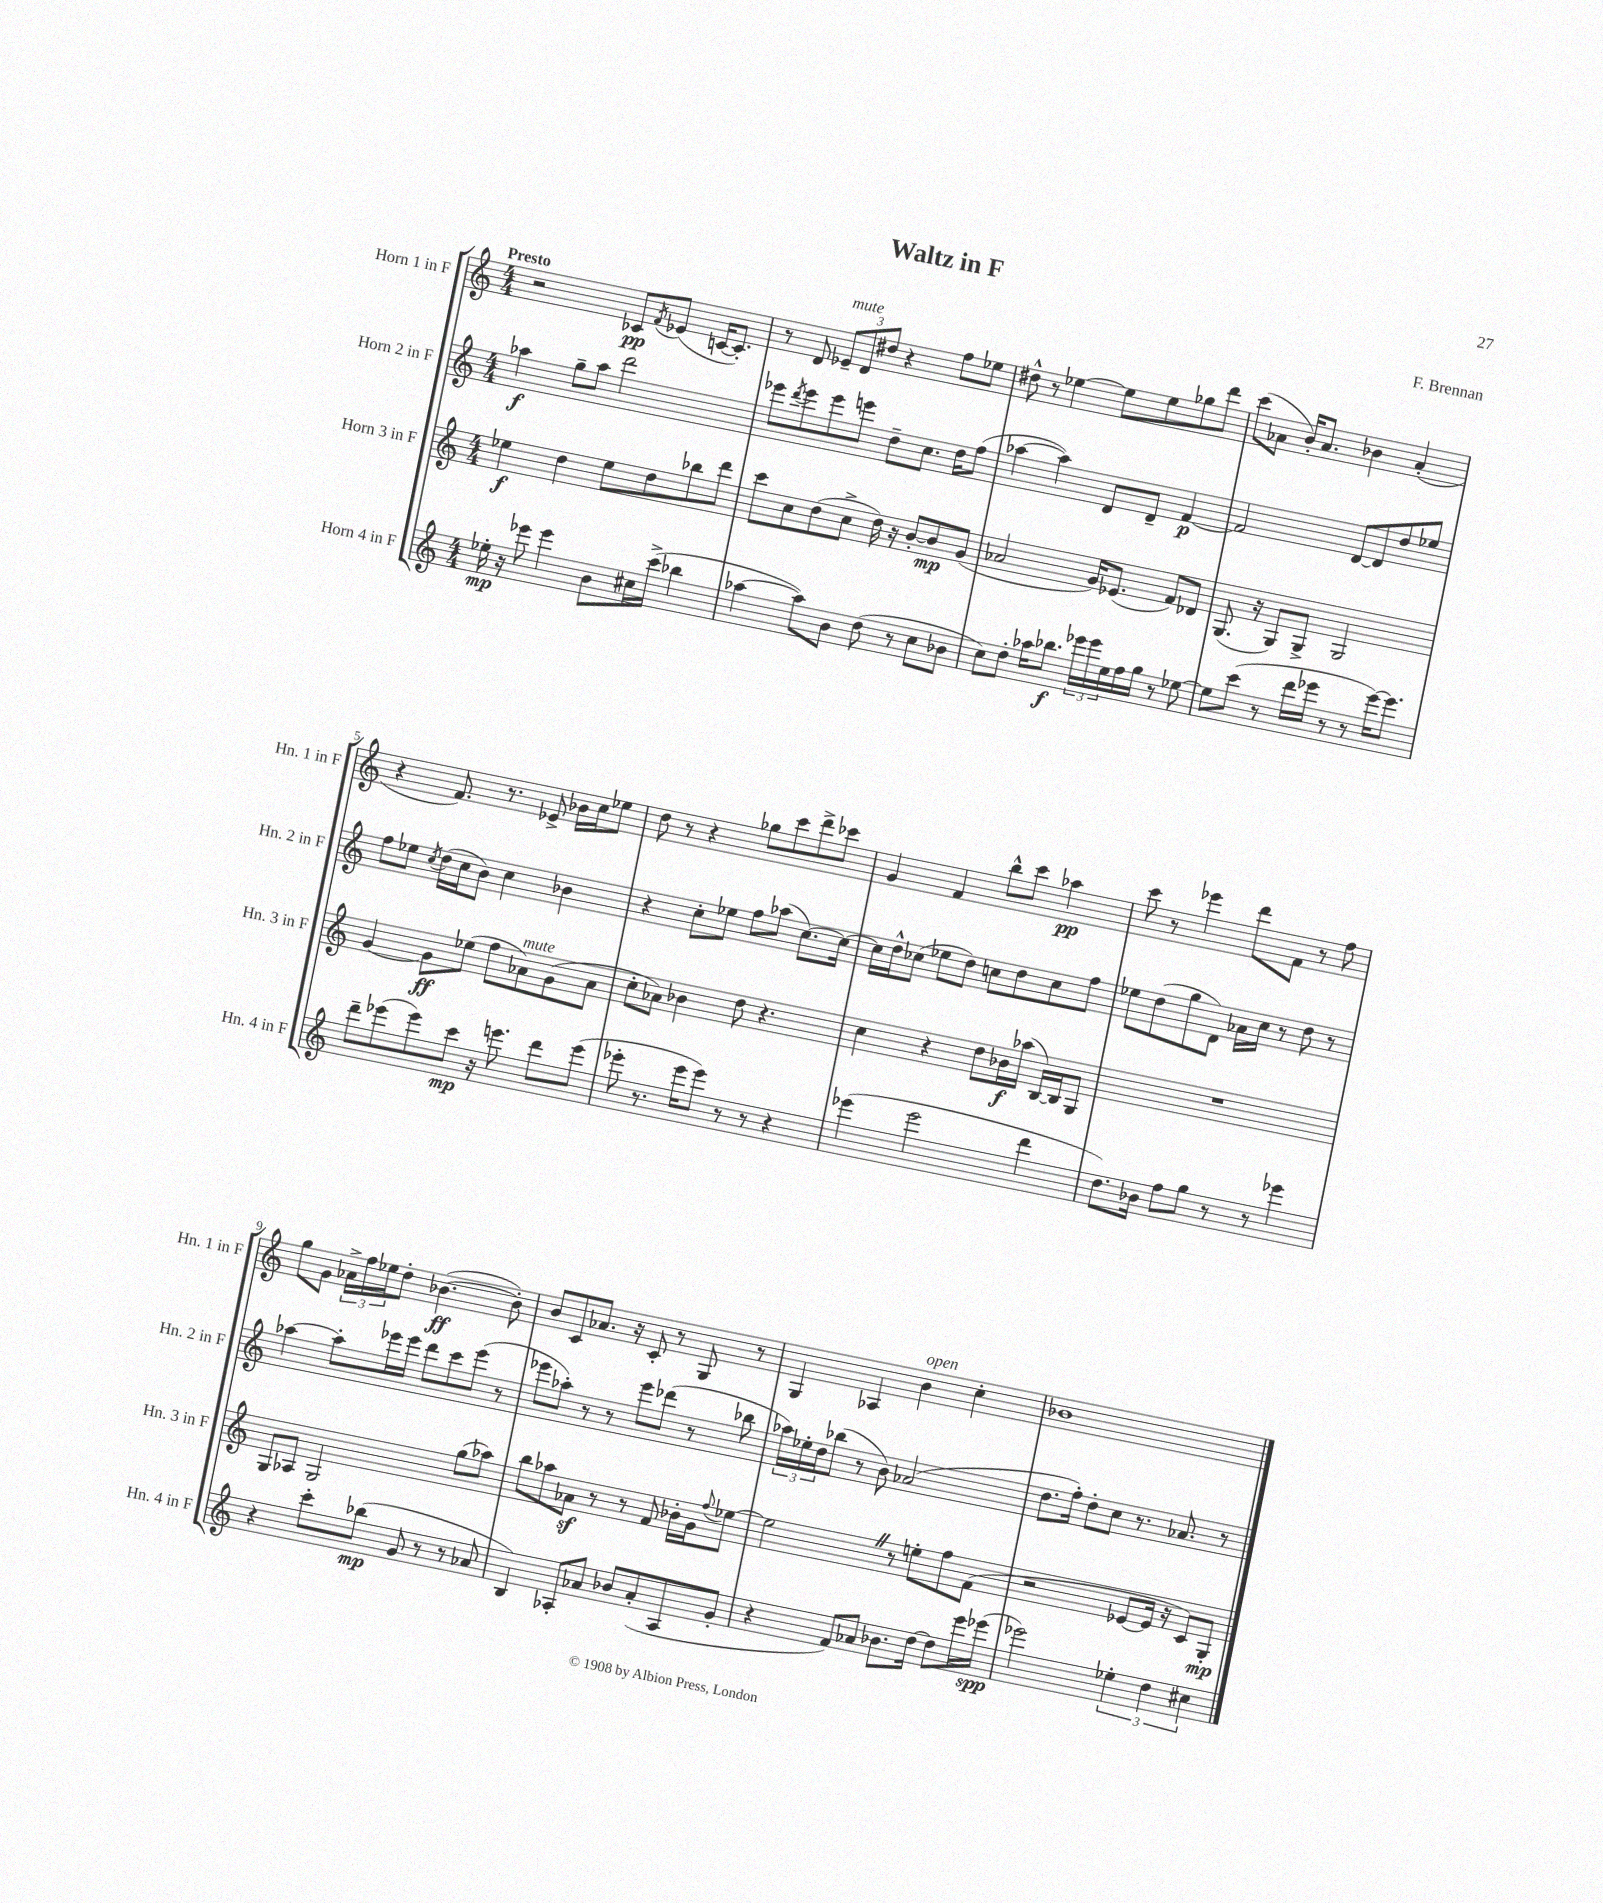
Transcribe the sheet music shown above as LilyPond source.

\header { title = "Waltz in F" composer = "F. Brennan" }
<<
\new StaffGroup <<
\new Staff = "s0" \with { instrumentName = "Horn 1 in F" shortInstrumentName = "Hn. 1 in F" } {
    \clef treble \key c \major \numericTimeSignature \time 4/4 \tempo "Presto"
    r2 ces'8\pp \acciaccatura { f'8 } ees'8( c'16~ c'8.-.) |
    r8 d'8 \tuplet 3/2 { ees'8--^\markup { \italic "mute" } d'8 dis''8 } r4 f''8 ees''8 |
    dis''8-^ r8 ees''4~ ees''8 ees''8 ges''8 d'''8 |
    c'''8( aes'8 b'16-.) aes'8. bes'4 aes'4-.( |
    r4 f'8.) r8. ees'8-> bes'16 c''16 ees''8 |
    d''8 r8 r4 ges''8 c'''8 d'''8-> ces'''8 |
    g'4 f'4 b''8-^ c'''8 aes''4\pp |
    c'''8 r8 ees'''4 d'''8 f'8 r8 f''8 |
    g''8 g'8 \tuplet 3/2 { aes'16-> f''16 ees''16 } d''8-. bes'4.~\ff( bes'8-.) |
    b'8 c'8 aes'8. r16 c'8-. r8 g8 r8 |
    g4 aes4 b'4^\markup { \italic "open" } c''4-. |
    bes'1 \bar "|." |
}
\new Staff = "s1" \with { instrumentName = "Horn 2 in F" shortInstrumentName = "Hn. 2 in F" } {
    \clef treble \key c \major \numericTimeSignature \time 4/4
    aes''4\f g''8-- aes''8 d'''2 |
    ees'''8 \acciaccatura { d'''8 } ees'''8 ees'''8 e'''8 d''8-- c''8. d''16 f''8( |
    aes''4~ aes''4) d'8 d'8-- f'4~\p |
    f'2 d'8~ d'8 d''8 ees''8 |
    f''8 ees''8 \acciaccatura { c''8 } d''16( c''16 b'8) c''4 bes'4 |
    r4 c''8-. ees''8 f''8 aes''8( c''8.~) c''16~ |
    c''16 d''16-^ ces''8( ees''8 d''8) c''8 d''8 c''8 f''8 |
    ees''8 d''8( g''8 d'8) aes'16 c''16 r8 d''8 r8 |
    aes''4~ aes''8-. ees'''16 ees'''16 d'''8 c'''8 ees'''8( r8 |
    ees'''8 aes''8-.) r8 r8 ees'''8 des'''8( r8 bes''8 |
    \tuplet 3/2 { aes''16) ees''16-. d''16 } bes''8( r8 b'8) aes'2( |
    d''8. f''16-.) d''8-. c''8 r8. aes'8. r8 \bar "|." |
}
\new Staff = "s2" \with { instrumentName = "Horn 3 in F" shortInstrumentName = "Hn. 3 in F" } {
    \clef treble \key c \major \numericTimeSignature \time 4/4
    ees''4\f d''4 ees''8 d''8 bes''8 d'''8 |
    c'''8 c''8 d''8( c''8-> d''16) r16 b'8~-. b'8\mp g'8( |
    aes'2 g'16) ees'8.( f'8) des'8 |
    g8.( r16 g8) g8-> g2 |
    g'4~ g'8\ff ees''8( f''8 aes'8^\markup { \italic "mute" }) g'8( aes'8 |
    c''8-. aes'8) bes'4 d''8 r4. |
    c''4 r4 d''8 bes'16\f aes''16( b16~) b16 g8 |
    R1 |
    g8 aes8 g2 g''8( aes''8) |
    b''8 aes''8 aes'8\sf r8 r8 f'8 bes'16-. g'16 \appoggiatura { f''8 } ees''8~ |
    ees''2 \once \override BreathingSign.text = \markup { \musicglyph "scripts.caesura.straight" } \breathe r8 e''8-. f''8 f'8( |
    r2 ees'8~ ees'16 r16 c'8) g8-.\mp \bar "|." |
}
\new Staff = "s3" \with { instrumentName = "Horn 4 in F" shortInstrumentName = "Hn. 4 in F" } {
    \clef treble \key c \major \numericTimeSignature \time 4/4
    ees''16-.\mp r16 ees'''8 ees'''4 b'8 cis''16 c'''16->( bes''4 |
    aes''4~ aes''8) b'8 d''8( r8 c''8 bes'8 |
    c''8) d''8-. aes''16 bes''8.\f \tuplet 3/2 { ees'''16 ees'''16 e''16 } f''16 g''16 r8 ees''8~ |
    ees''8 c'''8( r8 d'''16 ees'''16 r8 r8 ees'''16~) ees'''8. |
    d'''8-- ees'''8( ees'''8) c'''8\mp r16 e'''8. d'''8 e'''8( |
    ees'''8-. r8. ees'''16 ees'''8) r8 r8 r4 |
    ees'''4( ees'''2 d'''4 |
    d''8.) bes'16 f''8 g''8 r8 r8 ees'''4 |
    r4 c'''8-. bes''8\mp( g'8 r8 r8 aes'8 |
    b4) aes8-. aes'8 bes'8 aes'8-.( aes8 g'8-. |
    r4 f'8) aes'8 bes'8. d''16~ d''8 e'''16 ees'''16\spp( |
    ees'''2) \tuplet 3/2 { ees''4-. d''4 cis''4 } \bar "|." |
}
>>
>>
